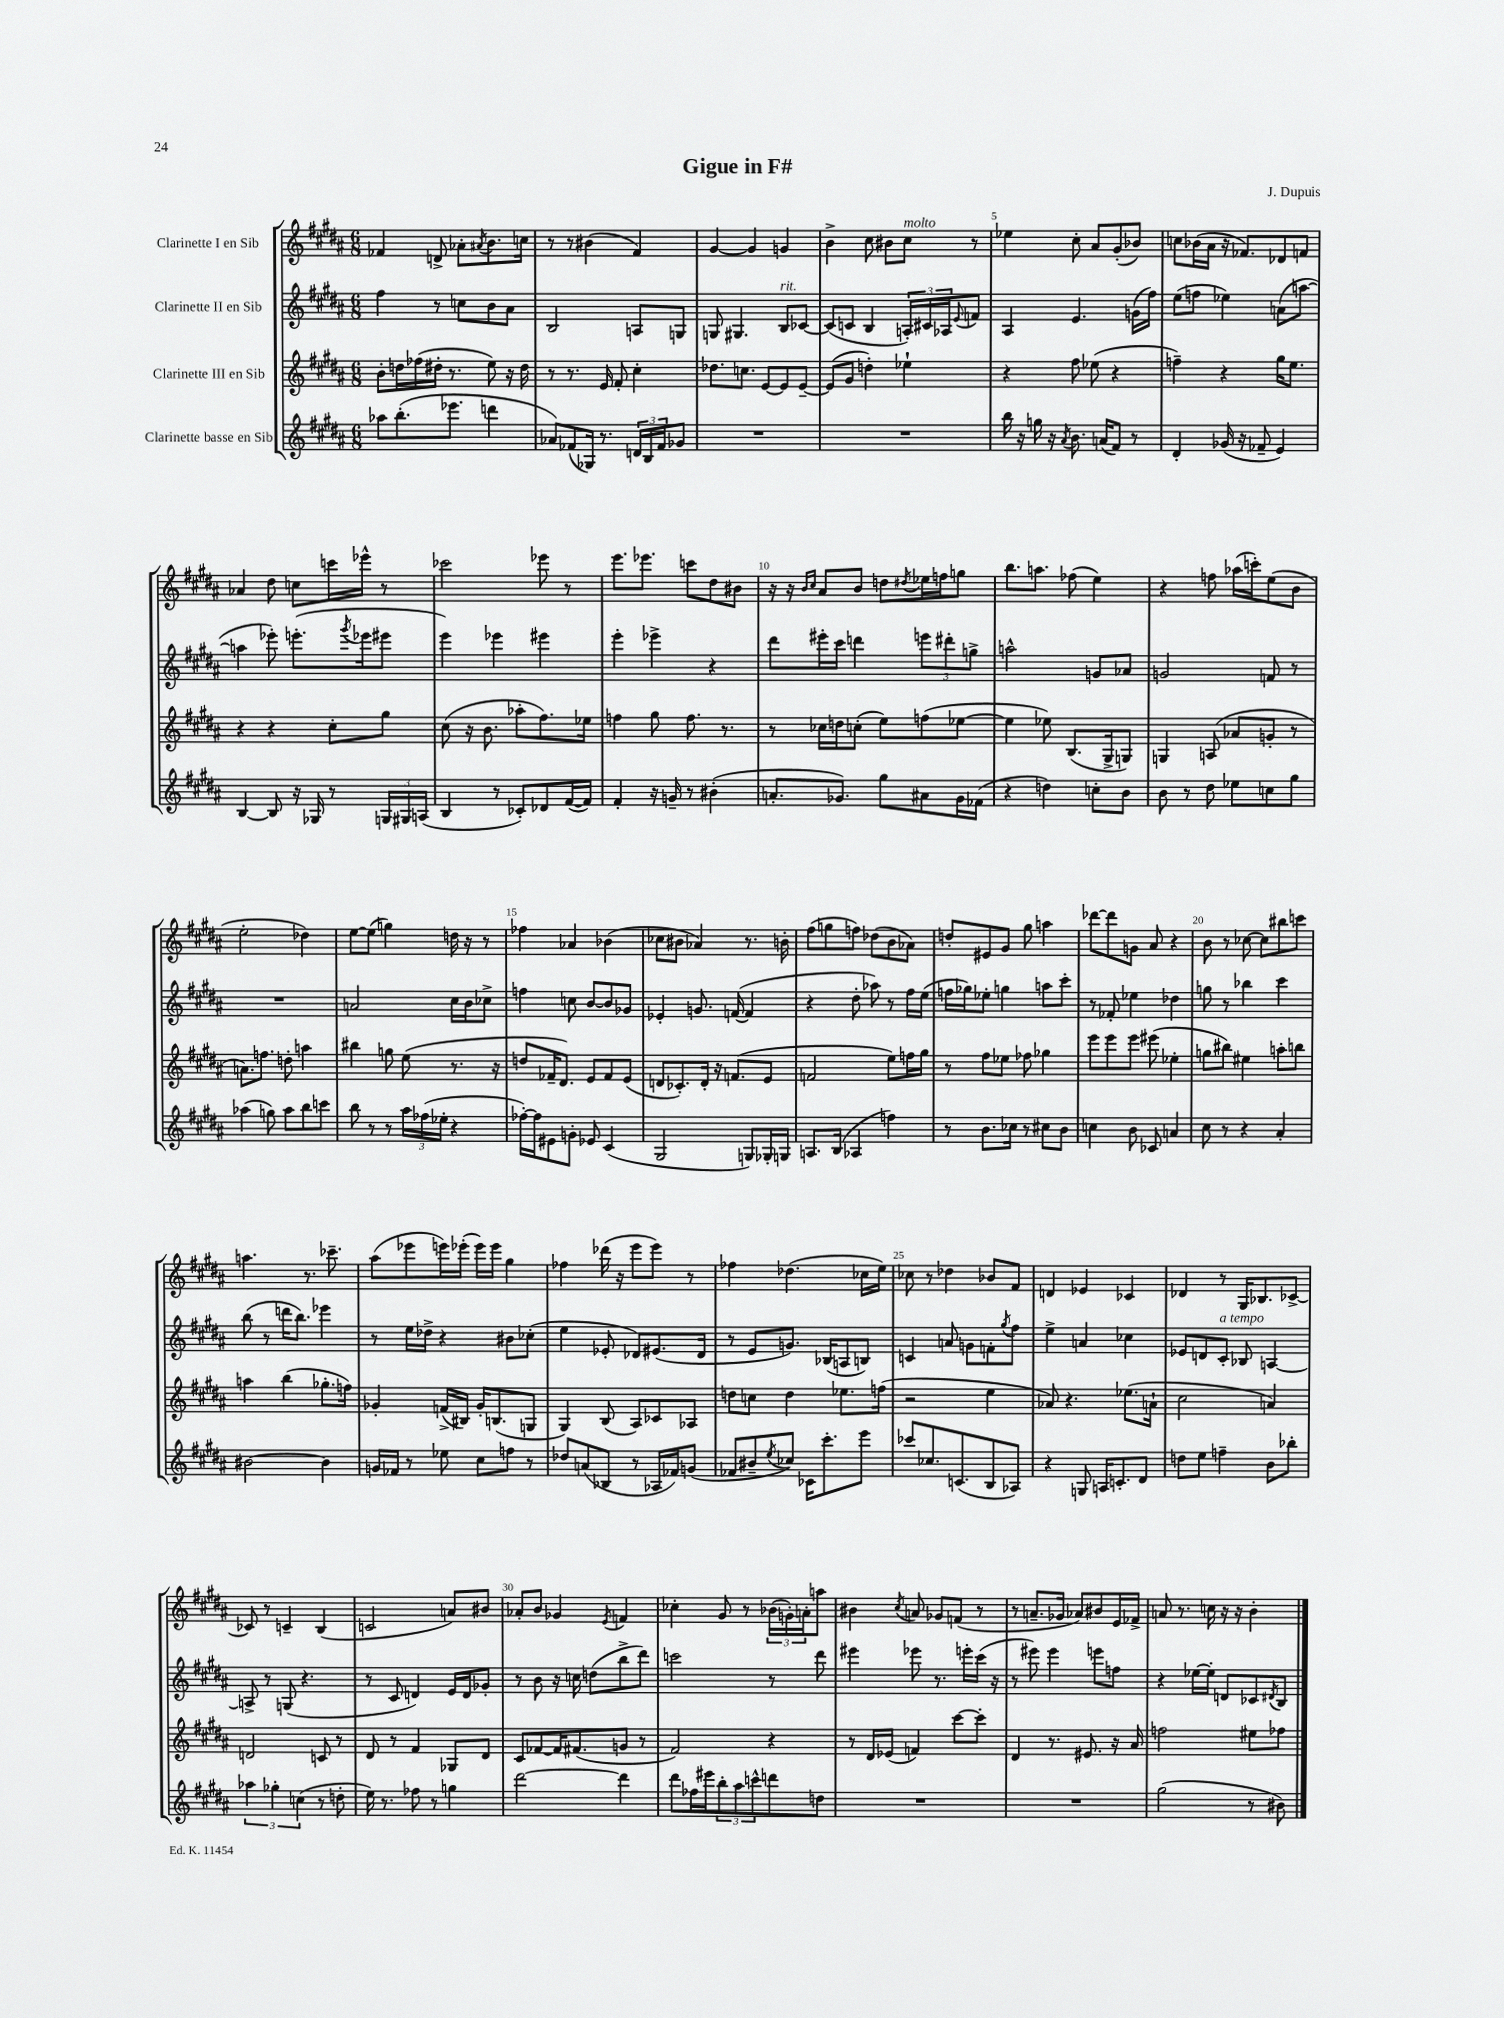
\header { title = "Gigue in F#" composer = "J. Dupuis" }
<<
\new StaffGroup <<
\new Staff = "s0" \with { instrumentName = "Clarinette I en Sib" } {
    \clef treble \key b \major \numericTimeSignature \time 6/8
    fes'4 d'8-> aes'8-. \acciaccatura { ais'8 } b'8. c''16 |
    r8 r8 bis'4( fis'4) |
    gis'4~ gis'4 g'4 |
    b'4-> cis''8 bis'8 cis''8^\markup { \italic "molto" } r8 |
    ees''4 cis''8-. ais'8 gis'8-.( bes'8) |
    c''8 bes'16( ais'16 r16 fes'8.) des'8 f'8 |
    aes'4 dis''8 c''8 c'''16 ees'''16-^ r8 |
    ces'''2 ees'''8 r8 |
    e'''8. ees'''8. c'''8 dis''8 bis'8 |
    r16 r16 \grace { b'16 cis''16 } ais'8 b'8 d''8 \acciaccatura { dis''8 } ees''16 f''16 g''8 |
    b''8. a''8. fes''8( e''4) |
    r4 f''8 aes''16( c'''16-.) e''8( b'8 |
    e''2-. des''4) |
    e''8~ e''8( g''4) d''16 r16 r8 |
    fes''4 aes'4 bes'4( |
    ces''8 bis'8 aes'4) r8. b'16-. |
    fis''8( g''8 f''8) des''8( b'8 aes'8) |
    d''8-. eis'8 gis'8 gis''8 a''4 |
    des'''8~ des'''8 g'8 ais'8 r4 |
    b'8 r8 ces''8~ ces''8 bis''8 c'''8 |
    a''4. r8. ces'''8.-- |
    ais''8( ees'''8 e'''16) ees'''16-.( ees'''16) ees'''16 gis''4 |
    fes''4 des'''16( r16 e'''8 e'''8) r8 |
    fes''4 des''4.( ces''16 e''16) |
    ces''8 r8 des''4 bes'8 fis'8 |
    d'4 ees'4 ces'4 |
    des'4 r8 gis16 bes8. ces'8~-> |
    ces'8 r8 c'4-- b4( |
    c'2 a'8) bis'8 |
    aes'8-. b'8 ges'4 \acciaccatura { e'8 } f'4 |
    ces''4-. gis'8 r8 \tuplet 3/2 { bes'16( g'16-.) a'16-. } a''8 |
    bis'4 \acciaccatura { cis''8 } a'8 ges'8 f'8( r8 |
    r8 a'8.-- ges'16 aes'8) bis'8 e'16 fes'16-> |
    a'8 r8. c''16 r16 r16 b'4-. \bar "|." |
}
\new Staff = "s1" \with { instrumentName = "Clarinette II en Sib" } {
    \clef treble \key b \major \numericTimeSignature \time 6/8
    fis''4 r8 c''8 b'8 ais'8 |
    b2 a8 g8 |
    g8 gis4. b8^\markup { \italic "rit." } ces'8~ |
    ces'8( c'8 b4 \tuplet 3/2 { a16-.) cis'16 aes16 } \appoggiatura { e'8 } f'8 |
    ais4 e'4. g'16( fis''16) |
    e''8( f''8 ees''4) a'8( a''8~ |
    a''4 ees'''8-.) e'''8.-.( \acciaccatura { gis'''8 } ees'''16 eis'''8 |
    e'''4) ees'''4 eis'''4 |
    e'''4-. ees'''4-> r4 |
    dis'''8 eis'''16-. cis'''16 d'''4 \tuplet 3/2 { e'''8 dis'''8-. g''8-> } |
    a''2-^ g'8 aes'8 |
    g'2 f'8 r8 |
    R2. |
    a'2 cis''16 b'16 ces''8-> |
    f''4 c''8 b'8~ b'8 ges'8 |
    ees'4-. g'8. f'16~( f'4 |
    r4 dis''8-. aes''8) r8 fis''16 e''16( |
    f''16 ges''16) ees''8-. g''4 a''8 cis'''8-. |
    r8 fes'8-. ees''4 des''4 |
    g''8 r8 bes''4 cis'''4 |
    b''8( r8 d'''16 b''8.) ees'''4 |
    r8 e''16 des''16-> r4 bis'8 ces''8-.( |
    e''4 ees'8-. des'8) eis'8.( des'16 |
    r8 e'8 g'8.) bes16( a8 b8) |
    c'4 a'8 g'8 f'8-. \acciaccatura { gis''8 } fis''8 |
    e''4-> a'4 ces''4 |
    ees'8 d'8 cis'8-.^\markup { \italic "a tempo" } bes8 a4~ |
    a8-> r8 g8( r4. |
    r8 cis'8 d'4) e'16 d'16 ges'8-. |
    r8 b'8 r16 c''16 d''8( b''8-> dis'''8) |
    c'''2 r8 dis'''8 |
    eis'''4 ees'''8 r8. e'''16-. cis'''16( r16 |
    r8 eis'''8) eis'''4 e'''8 f''8 |
    r4 ees''16~ ees''16-. d'8 ces'8 \acciaccatura { dis'8 } b8 \bar "|." |
}
\new Staff = "s2" \with { instrumentName = "Clarinette III en Sib" } {
    \clef treble \key b \major \numericTimeSignature \time 6/8
    b'8-. d''16 fes''16( dis''16-. r8. e''8) r16 dis''16 |
    r8 r8. e'16 fis'8-. cis''4-. |
    des''8. c''8. e'8~ e'8 e'8~-- |
    e'8( gis'8 d''4-.) ees''4-! |
    r4 fis''8 ees''8( r4 |
    f''4--) r4 gis''16 e''8. |
    r4 r4 cis''8-. gis''8 |
    cis''8( r16 b'8. aes''8-. fis''8.) ees''16 |
    f''4 gis''8 f''8. r8. |
    r8 ces''16 d''16 c''8-.( e''8) f''8( ees''8~ |
    ees''4 ees''8) b8.( gis16-> g8) |
    g4 a8( aes'8 g'8-. r8 |
    a'8.) f''8. d''8-. a''4 |
    bis''4 g''8 e''8( r8. r16 |
    d''8 fes'16-- dis'8.) e'8 fes'8 e'8( |
    d'8 ces'8.-.) d'16-. r16 f'8.( e'8 |
    f'2 e''8) f''16 gis''16 |
    r8 fis''8 ees''8 fes''8 ges''4 |
    e'''8 e'''8 e'''8 eis'''8( ees''4-. |
    g''8 bis''8) eis''4 a''8-. b''8 |
    a''4 b''4( ges''8.-. f''16) |
    ges'4-. f'16->( bis16) ges'16-. b8.( g8 |
    gis4) b8( ais8) ces'8 aes8 |
    d''8 c''8 d''4 ees''8. f''16( |
    r2 e''4 |
    aes'8) r4. ees''8.( a'16-! |
    cis''2 a'4) |
    d'2 c'8 r8 |
    dis'8 r8 fis'4 ges8 dis'8 |
    cis'8 fes'8~ fes'16 fis'8.( g'8 r8 |
    fis'2) r4 |
    r8 dis'16 ees'16( f'4) cis'''8~ cis'''8-. |
    dis'4 r8. eis'8. r16 ais'16 |
    f''2 eis''8 fes''8 \bar "|." |
}
\new Staff = "s3" \with { instrumentName = "Clarinette basse en Sib" } {
    \clef treble \key b \major \numericTimeSignature \time 6/8
    aes''8 b''8.-.( ees'''8. d'''4 |
    aes'8) fes'8( ges16) r8. \tuplet 3/2 { d'16 b16 fes'16 } ges'8 |
    R2. |
    R2. |
    b''16 r16 g''16 r16 \acciaccatura { ais'8 } b'8. a'16( fis'8) r8 |
    dis'4-. ges'16( r16 fes'8-- e'4) |
    b4~ b8 r16 ges16 r8 \tuplet 3/2 { g16 gis16 a16( } |
    b4 r8 ces'8-.) des'8 fis'16~( fis'16) |
    fis'4-. r16 g'16-- r8 bis'4-.( |
    a'8.-. ges'8.) gis''8 ais'8 ges'16 fes'16( |
    r4 d''4) c''8-. b'8 |
    b'8 r8 dis''8 ees''8 c''8 gis''8 |
    aes''4( g''8) aes''8 b''8 c'''8 |
    b''8 r8 r8 \tuplet 3/2 { ais''16 fes''16( ees''16-. } r4 |
    fes''16~-.) fes''16 eis'8 g'8-. ees'8 cis'4( |
    gis2 g8) ges16-. g16 |
    a8. b16( aes4 f''4) |
    r8 b'8. ces''16 r8 cis''8 b'8 |
    c''4 b'8 ces'8 a'4 |
    cis''8 r8 r4 ais'4-. |
    bis'2~ bis'4 |
    g'16 fes'16 r8 ees''8 cis''8 f''8 r8 |
    des''8 a'8( bes8 r8 aes16 fes'16) g'8( |
    fes'8 bis'8-- \acciaccatura { e''8 } ces''8) ces'16 cis'''8.-. e'''8 |
    ces'''8 ces''8. c'8.( b8 aes8) |
    r4 g8 a16 c'8.-. dis'8 |
    d''8 e''8 f''4-- b'8 bes''8-. |
    \tuplet 3/2 { aes''4 ges''4-. c''4( } r8 d''8-. |
    e''16) r8. fes''8 r8 g''4 |
    dis'''2~ dis'''4 |
    dis'''8 fes''16 eis'''16 \tuplet 3/2 { b''8-. ais''8 c'''8-^ } d'''8 d''8 |
    R2. |
    R2. |
    gis''2( r8 bis'8) \bar "|." |
}
>>
>>
\layout { \context { \Score \override BarNumber.break-visibility = ##(#f #t #t) barNumberVisibility = #(every-nth-bar-number-visible 5) } }
